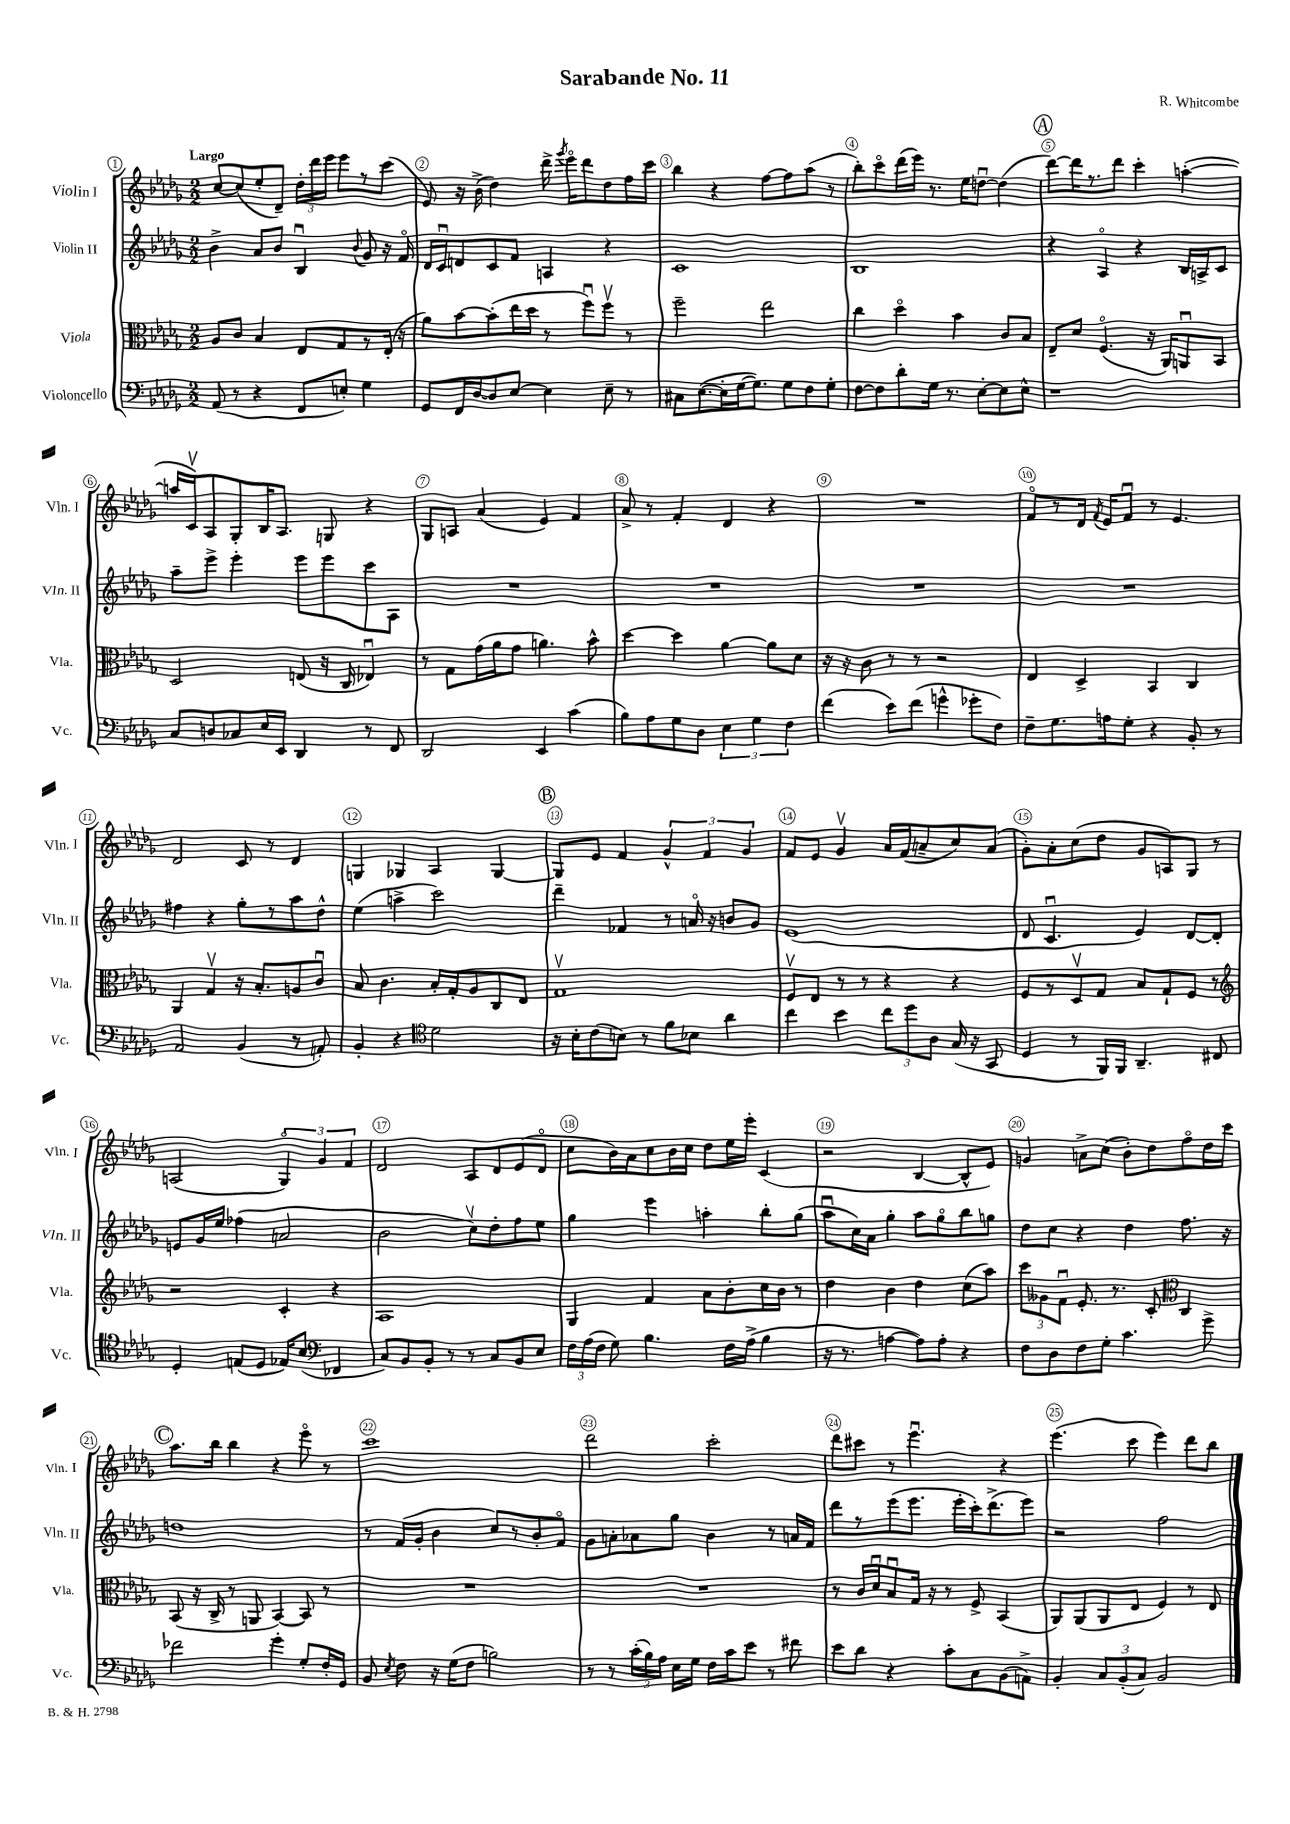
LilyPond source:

\header { title = "Sarabande No. 11" composer = "R. Whitcombe" }
<<
\new StaffGroup <<
\new Staff = "s0" \with { instrumentName = "Violin I" shortInstrumentName = "Vln. I" } {
    \clef treble \key des \major \numericTimeSignature \time 2/2 \tempo "Largo"
    \autoBeamOff c''8[~ c''8( ees''8-. des'8]--) \tuplet 3/2 { des''16[-. des'''16 ees'''16] } ees'''8[ r8 c'''8]( |
    ees'8) r16 bes'16->( des''4) des'''16-> \acciaccatura { ges'''8 } ees'''16[\flageolet des'''8 des''8 f''16 c'''16] |
    bes''4 r4 f''8[~ f''8 aes''8]( r8 |
    bes''8[-.) c'''8\flageolet des'''16( ees'''16]) r8. ees''16[ d''8]~\downbow d''4( |
    \mark \markup { \circle "A" } des'''8[~) des'''16 r8. des'''8] c'''4-. a''4~-.( |
    a''16[ c'16\upbow) aes8 ges8-. bes16 aes8.] g8 r4 |
    ges8[ a8] aes'4( ees'4) f'4 |
    aes'8-> r8 f'4-. des'4 r4 |
    R1 |
    f'8[\flageolet r8 des'16] \acciaccatura { f'8 } ees'16[ f'8]\downbow r8 ees'4. |
    des'2 c'8 r8 des'4 |
    g4 ges4 aes4 ges4~ |
    \mark \markup { \circle "B" } ges8[ ees'8] f'4 \tuplet 3/2 { ges'4-^ f'4 ges'4 } |
    f'8[ ees'8] ges'4\upbow aes'16[ f'16( a'8-- c''8) a'8]( |
    ges'8[-.) aes'8-. c''8( des''8] ges'8[ a8) ges8] r8 |
    a2( \tuplet 3/2 { ges4\flageolet) ges'4 f'4 } |
    des'2 aes8[ des'8 ees'8( des'8]\flageolet |
    c''8[ bes'16) aes'16 c''8 bes'16 c''16] des''8[ ees''16 ees'''16]-. c'4( |
    r2 bes4~ bes8[-^ ees'8]) |
    g'4 a'8[-> c''8]( bes'8[-.) des''8 f''8\flageolet des''16 c'''16] |
    \mark \markup { \circle "C" } aes''8.[ bes''16] bes''4 r4 ees'''8\flageolet r8 |
    c'''1 |
    des'''2 c'''2-. |
    des'''8[ cis'''8] r8 ees'''4.\downbow r4 |
    ees'''4.( c'''8 ees'''4) des'''8[ bes''8] \bar "|." |
}
\new Staff = "s1" \with { instrumentName = "Violin II" shortInstrumentName = "Vln. II" } {
    \clef treble \key des \major \numericTimeSignature \time 2/2
    \autoBeamOff bes'4-> aes'8[ bes'8] bes4\downbow \appoggiatura { bes'8 } ges'8 r16 f'16\flageolet |
    des'16[ c'16\downbow d'8 c'8 f'8] a4 r4 |
    c'1 |
    bes1 |
    \mark \markup { \circle "A" } r4 aes4\flageolet r4 bes16[ a16-> c'8] |
    aes''8[-- ees'''8]-> ees'''4-. ees'''8[ ees'''8 c'''8 aes8] |
    R1 |
    R1 |
    R1 |
    R1 |
    fis''4 r4 ges''8[-. r8 aes''8 des''8]-^ |
    ees''4( a''4-> c'''2) |
    \mark \markup { \circle "B" } des'''4-- fes'4 r8 a'16\flageolet r16 b'8[ ges'8] |
    ees'1( |
    des'8 c'4.\downbow ees'4) des'8[~ des'8]-. |
    e'8[ ges'16 ees''16] fes''4( a'2 |
    bes'2 c''8[\upbow) des''8-. f''8 ees''8] |
    ges''4 ees'''4 a''4-. bes''8[-. ges''8]( |
    aes''8[\downbow c''16) aes'16] ges''4-. aes''8[ ges''8\flageolet bes''8 g''8] |
    des''8[ c''8] r4 des''4 f''8. r16 |
    \mark \markup { \circle "C" } d''1 |
    r8 f'16[( ges'16]-. bes'4 c''8[) r8 bes'8-. f'8]\flageolet |
    ges'8[ a'8-. aes'8 ges''8] bes'4 r8 a'16[ f'16] |
    des'''8[ r8 ees'''8( ees'''8.] ees'''16[-. c'''16-.) des'''8.->( ees'''8]) |
    r2 f''2 \bar "|." |
}
\new Staff = "s2" \with { instrumentName = "Viola" shortInstrumentName = "Vla." } {
    \clef alto \key des \major \numericTimeSignature \time 2/2
    \autoBeamOff aes8[ c'8] bes4 ees8[ ges8 r8 ees16]-.( r16 |
    aes'8[) bes'8~ bes'8-.( ees''16 des''16] r8 f''8[\downbow) f''8]\upbow r8 |
    f''2-- ees''2 |
    c''4 des''4\flageolet bes'4 c'8[ bes8] |
    \mark \markup { \circle "A" } ees8[-- des'8] f4.\flageolet( r16 aes,16[) a,8\downbow bes,8] |
    des2 e8( r16 c16 ees4\downbow) |
    r8 ges8[ ges'16( aes'16 ges'8] a'4.) bes'8-^ |
    des''4~ des''4 aes'4~ aes'8[ des'8] |
    r16 r16 c'8 r8 r8 r2 |
    ees4 des4-> bes,4 c4 |
    aes,4 ges4\upbow r16 bes8.[-. a8 c'8]\downbow |
    bes8 c'4. bes16[-. ges16-. aes8 c8 ees8] |
    \mark \markup { \circle "B" } ges1\upbow |
    f8[\upbow ees8] r8 r8 r4 r4 |
    f8[ r8 des8\upbow ges8] bes8[ ges8-! f8] r8 |
    \clef treble r2 c'4-. r4 |
    aes1 |
    ges4 f'4 aes'8[ bes'8-. c''16 bes'16] r8 |
    des''4 bes'4 des''4 c''8[( aes''8]) |
    \tuplet 3/2 { c'''8[ geses'8 f'8]\downbow } ees'8.-. r8. c'8-. \clef alto c4 |
    \mark \markup { \circle "C" } bes,8( r16 c16-> r8 a,8 bes,4~) bes,8 r8 |
    R1 |
    R1 |
    r8 c'16[ des'16\downbow bes8\downbow ges16] r16 r8 f8-> bes,4( |
    aes,8[) aes,8( aes,8 ees8] f4) r8 ees8 \bar "|." |
}
\new Staff = "s3" \with { instrumentName = "Violoncello" shortInstrumentName = "Vc." } {
    \clef bass \key des \major \numericTimeSignature \time 2/2
    \autoBeamOff aes,8( r8 r4 f,8[ e8]-.) ges4 |
    ges,8[ f,16 des16~ des8 ees8]~ ees4 ees8-- r8 |
    cis8[ ees8.~( ees16-. ges16~ ges8.]) ges8[ f8 ges8]-. |
    f8[~ f8 des'8-. ges16] r8. ees8[~-. ees8 ees8]-^ |
    \mark \markup { \circle "A" } r1 |
    c8[ d8 ces8 ees16 ees,16] des,4 r8 f,8 |
    des,2 ees,4 c'4( |
    bes8[) aes8 ges8 des8] \tuplet 3/2 { ees4 ges4 f4 } |
    f'4( ees'8[) f'8]( g'4-^ ges'8[-. f8]) |
    f8[-- ges8. a16 ges8]-. r4 bes,8-. r8 |
    aes,2 bes,4( r8 a,8-.) |
    bes,4-. r4 \clef tenor des'2 |
    \mark \markup { \circle "B" } r16 bes16[-. c'8( b8]) r8 f'8[ bes8] aes'4 |
    c''4 bes'4 \tuplet 3/2 { c''8[ des''8 aes8] } ges16( r16 ges,8 |
    des4 r8 f,16[) f,16] aes,4.-- cis8 |
    des4-. e8[( des8] ees16[) bes8.]( \clef bass fes,4 |
    c8[) bes,8 bes,8]-. r8 r8 c8[ bes,8 ees8] |
    \tuplet 3/2 { f16[ aes16( f16] } ges8) bes4. f16[ aes16]->( bes4 |
    r16 r8. a4~ a8[) a8]-. r4 |
    f8[ des8 f8 ges8]-. c'4. ges'8-> |
    \mark \markup { \circle "C" } fes'2 ges'4-. ges8[-. f16-. ges,16] |
    bes,8 \acciaccatura { ees8 } f8 r16 ges16[( f8] b2) |
    r8 r8 \tuplet 3/2 { c'16[-.( bes16) aes16] } ees16[ ges16] f16[ c'16 ees'8] r8 fis'8 |
    ees'8[ des'8] r4 c'8[-. c8 bes,8( a,8]->) |
    bes,4-. \tuplet 3/2 { c8[ bes,8-.( c8]) } bes,2 \bar "|." |
}
>>
>>
\layout { \context { \Score \override BarNumber.break-visibility = ##(#f #t #t) barNumberVisibility = #all-bar-numbers-visible \override BarNumber.stencil = #(make-stencil-circler 0.1 0.3 ly:text-interface::print) } }
